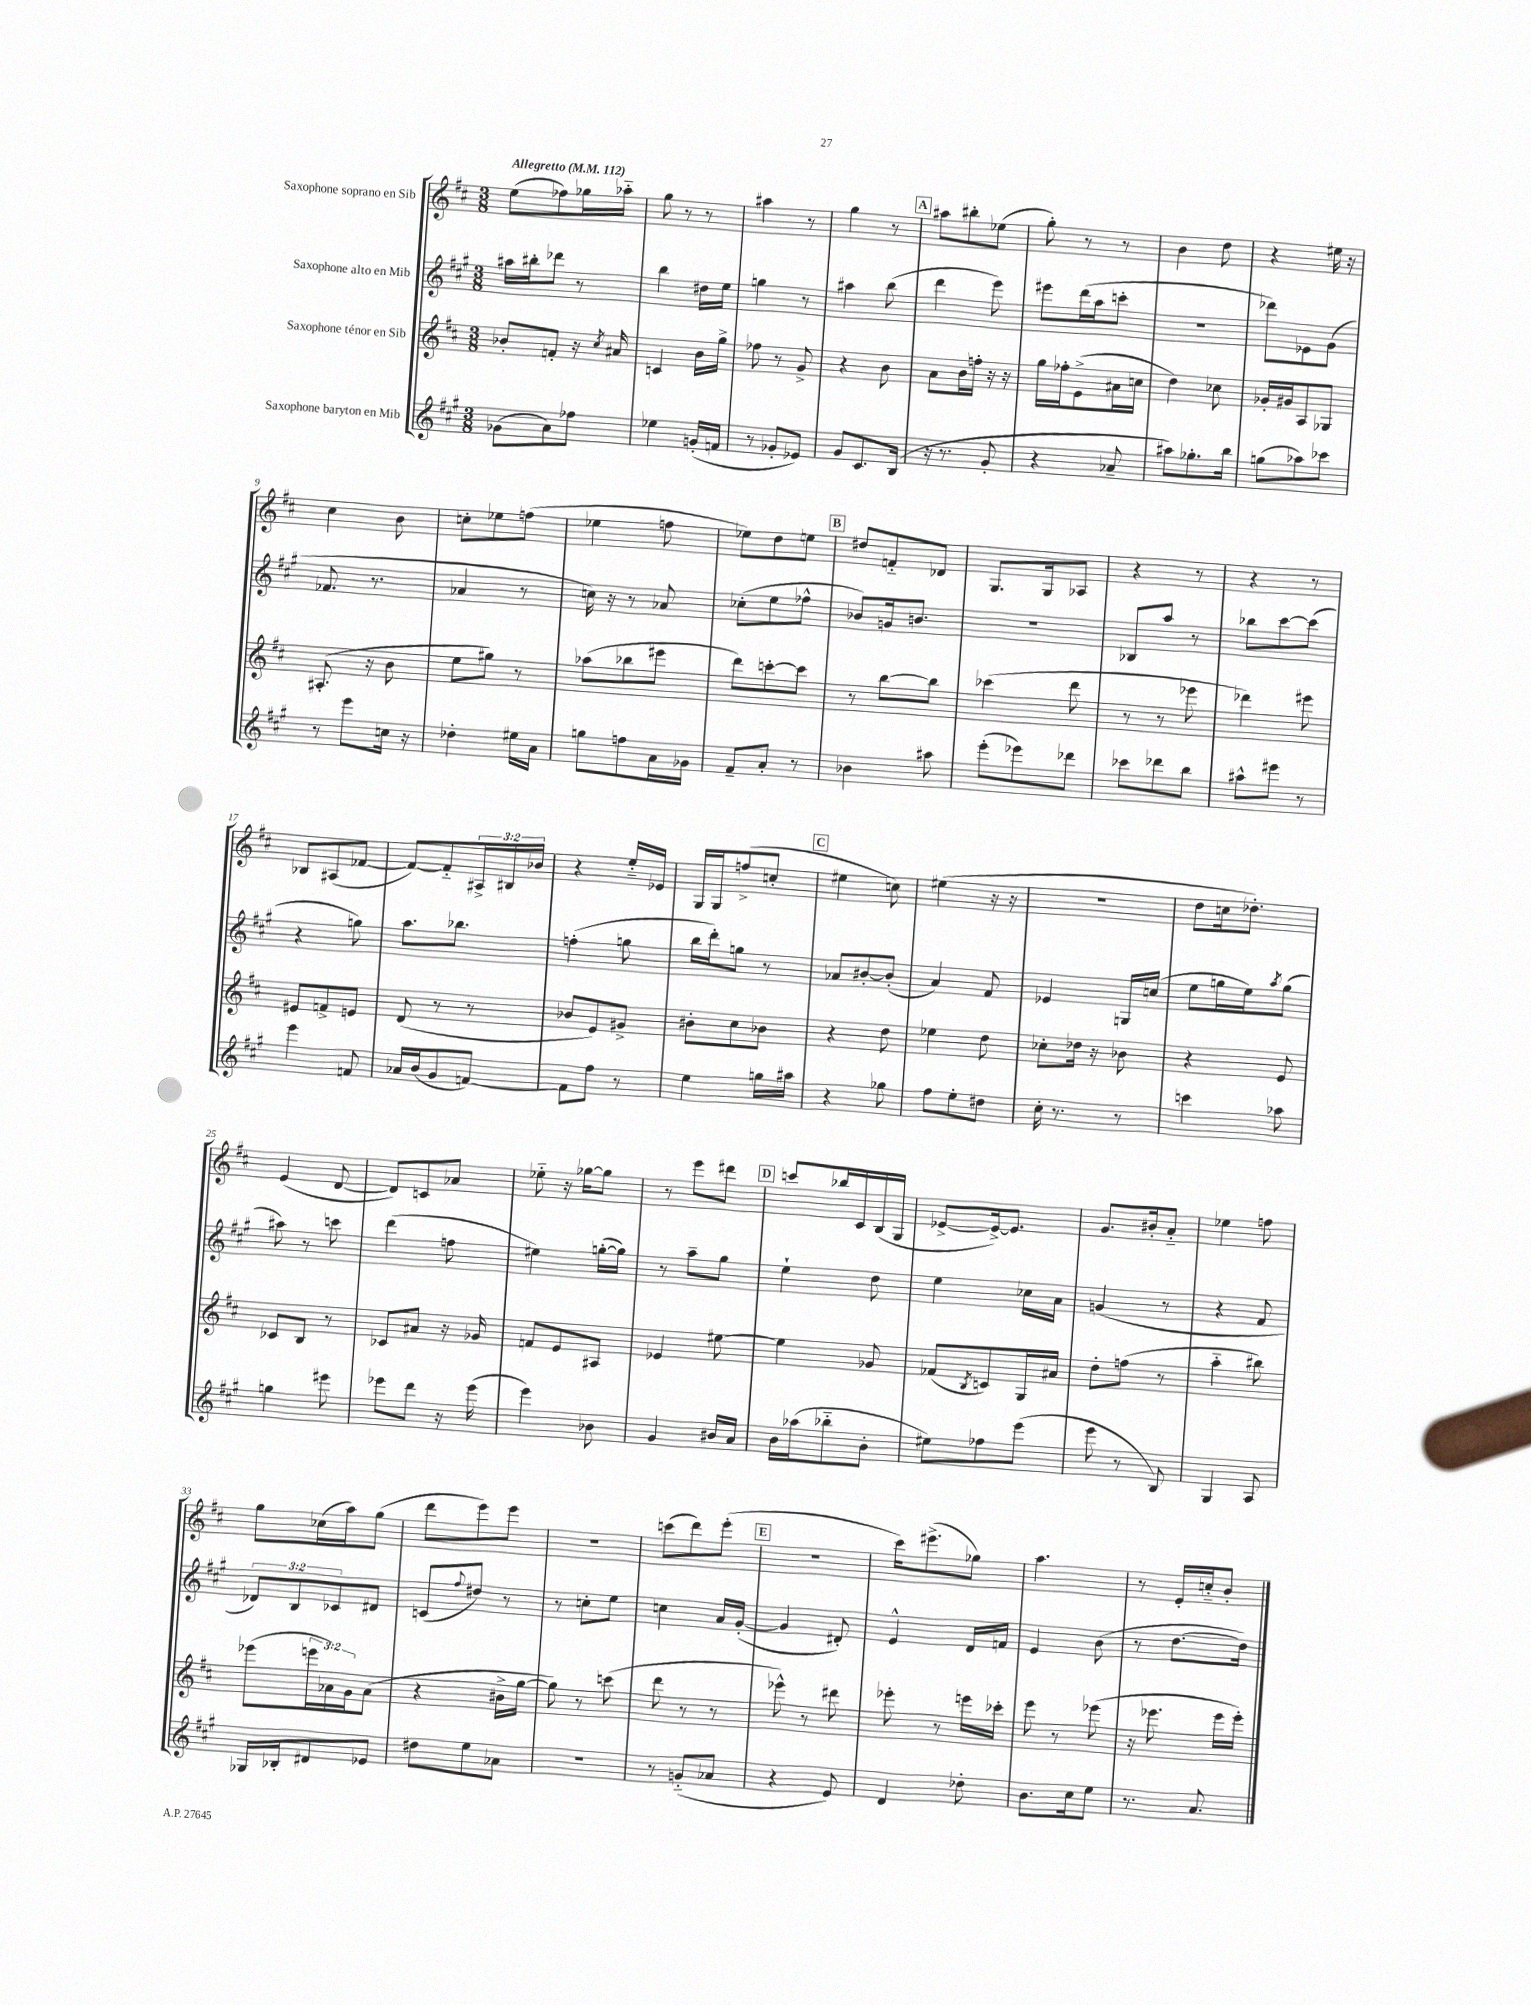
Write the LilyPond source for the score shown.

<<
\new StaffGroup <<
\new Staff = "s0" \with { instrumentName = "Saxophone soprano en Sib" } {
    \clef treble \key d \major \numericTimeSignature \time 3/8 \override Staff.TupletNumber.text = #tuplet-number::calc-fraction-text \tempo "Allegretto" 4 = 112
    e''8( fes''8) ges''16 aes''16-_ |
    g''8 r8 r8 |
    ais''4 r8 |
    g''4 r8 |
    \mark \markup { \box "A" } ais''8 bis''8-. ees''8( |
    g''8-.) r8 r8 |
    b'4 d''8 |
    r4 eis''16 r16 |
    cis''4 b'8 |
    c''8-. ees''8 f''8( |
    ees''4 f''8 |
    ees''8) d''8 e''8 |
    \mark \markup { \box "B" } dis''8 f'8-_ des'8 |
    g8. g16 aes8 |
    r4 r8 |
    r4 r8 |
    bes8 ais8( fes'8~ |
    fes'8~) fes'8-_ \tuplet 3/2 { ais16-> bis16 bes'16 } |
    r4 e''16-_ ees'16 |
    g16 g16 f''8->( c''8-. |
    \mark \markup { \box "C" } eis''4 c''8) |
    eis''4( r16 r16 |
    R4. |
    d''8 c''16 des''8.-.) |
    e'4( d'8~ |
    d'8) c'8 aes'8 |
    ees''8-_ r16 ges''16~ ges''8 |
    r8 e'''8 dis'''8 |
    \mark \markup { \box "D" } c'''8 bes''16 cis'16 b16( g16 |
    ees'8~-> ees'16~->) ees'8. |
    g'8. bis'16-. a'8-_ |
    ees''4 f''8 |
    g''8 ces''16( a''16) g''8( |
    d'''8 e'''8) e'''8 |
    R4. |
    c'''8( d'''8) e'''8-.( |
    \mark \markup { \box "E" } R4. |
    cis'''16) eis'''8.->( ges''8) |
    a''4. |
    r8 e'16-. c''16-_ b'8-. \bar "|." |
}
\new Staff = "s1" \with { instrumentName = "Saxophone alto en Mib" } {
    \clef treble \key a \major \numericTimeSignature \time 3/8 \override Staff.TupletNumber.text = #tuplet-number::calc-fraction-text
    ais''16 bis''16-. des'''8 r8 |
    b''4 dis''16 e''16 |
    g''4 r8 |
    ais''4 b''8( |
    \mark \markup { \box "A" } d'''4 e'''8) |
    eis'''8 d'''16( a''16 c'''8-. |
    R4. |
    des'''8) ees'8 gis'8( |
    fes'8. r8. |
    aes'4 r8 |
    c''16) r16 r8 aes'8 |
    ces''8-.( e''8 fes''8-^ |
    \mark \markup { \box "B" } bes'8) g'16 b'8. |
    R4. |
    bes8 a''8 r8 |
    bes''8 cis'''8~ cis'''8( |
    r4 g''8) |
    a''8. bes''8. |
    f''4-.( g''8 |
    b''16 d'''16-.) g''8 r8 |
    \mark \markup { \box "C" } aes'8 bis'8~-. bis'8-.( |
    a'4) fis'8 |
    ees'4 g16 c''16( |
    e''8 g''16 e''16) \acciaccatura { a''8 } g''8( |
    ais''8) r8 c'''8 |
    d'''4( f''8 |
    eis''4) g''16~-.( g''16) |
    r8 a''8-- gis''8 |
    \mark \markup { \box "D" } e''4-! d''8 |
    e''4 ces''16 a'16 |
    g'4( r8 |
    r4 fis'8 |
    \tuplet 3/2 { des'8) b8 ces'8 } dis'8 |
    c'8( \appoggiatura { fis''8 } dis''8) r8 |
    r8 c''8-. e''8 |
    c''4 a'16 gis'16~-.( |
    \mark \markup { \box "E" } gis'4 dis'8-.) |
    e'4-^ d'16 f'16 |
    e'4 b'8( |
    r8 d''8.~ d''16) \bar "|." |
}
\new Staff = "s2" \with { instrumentName = "Saxophone ténor en Sib" } {
    \clef treble \key d \major \numericTimeSignature \time 3/8 \override Staff.TupletNumber.text = #tuplet-number::calc-fraction-text
    bes'8-. f'8-. r16 \acciaccatura { cis''8 } ais'16 |
    c'4 b'16 g''16-> |
    fes''8 r8 g'8-> |
    r4 b'8 |
    \mark \markup { \box "A" } a'8 b'16 f''16-. r16 r16 |
    g''16 fes''16-. e'8->( ais'16 c''16 |
    d''4) ces''8 |
    ges'16-. gis'16 a8 ges8 |
    ais8.-.( r16 b'8 |
    e''8 gis''8) r8 |
    aes''8( bes''8 eis'''8 |
    d'''8) c'''8~-. c'''8 |
    \mark \markup { \box "B" } r8 b''8~ b''8 |
    ces'''4( d'''8 |
    r8 r8 ees'''8 |
    des'''4) eis'''8 |
    eis'8 f'8-> e'8 |
    d'8( r8 r8 |
    bes'8 e'8) gis'8-> |
    bis'8-. cis''8 bes'8 |
    \mark \markup { \box "C" } r4 d''8 |
    ees''4 d''8 |
    ces''8-. des''16 r16 bes'8 |
    r4 e'8 |
    ces'8 b8 r8 |
    ces'8 ais'8 r16 ges'16 |
    f'8 e'8 ais8 |
    ees'4 eis''8~ |
    \mark \markup { \box "D" } eis''4 ges'8 |
    fes'8( \acciaccatura { b8 } c'8) g16 ais'16 |
    d''8-. f''8( r8 |
    a''4-_ bis''8) |
    ees'''8( \tuplet 3/2 { e'''16 aes'16) g'16 } aes'8( |
    r4 bis'16-> g''16~ |
    g''8) r8 c'''8( |
    d'''8 r8 r8 |
    \mark \markup { \box "E" } ees'''8-^) r8 dis'''8 |
    ees'''8-. r8 e'''16 ces'''16-. |
    e'''8 r8 ees'''8( |
    r16 ees'''8. ees'''16 ees'''16-.) \bar "|." |
}
\new Staff = "s3" \with { instrumentName = "Saxophone baryton en Mib" } {
    \clef treble \key a \major \numericTimeSignature \time 3/8
    ges'8( a'8) fes''8 |
    ees''4 g'16-.( f'16 |
    r8 ges'8-. ees'8) |
    gis'8 cis'8. b16( |
    \mark \markup { \box "A" } r16 r8. gis'8-. |
    r4 aes'8-- |
    ais''8) ges''8.-. b''16 |
    g''8( aes''8) ces'''8 |
    r8 e'''8 c''16 r16 |
    des''4-. eis''16 a'16 |
    g''8 f''8 a'16 ges'16 |
    fis'8-- a'8-. r8 |
    \mark \markup { \box "B" } bes'4 ais''8 |
    e'''8-.( ees'''8) des'''8 |
    ces'''8 des'''8 b''8 |
    ais''8-^ eis'''8 r8 |
    e'''4 f'8 |
    aes'16 b'16( gis'8 f'8~) |
    f'8 fis''8 r8 |
    e''4 g''16 ais''16 |
    \mark \markup { \box "C" } r4 ges''8 |
    fis''8 e''8-. dis''8 |
    cis''16-. r8. r8 |
    c'''4 aes''8 |
    g''4 eis'''8 |
    ees'''8 d'''8 r16 ees'''16( |
    e'''4) bes'8 |
    gis'4 bis'16 a'16 |
    \mark \markup { \box "D" } b'16 aes''16( bes''8-_ b'8-. |
    eis''8) fes''8 e'''8( |
    e'''8 r8 b8) |
    gis4 a8 |
    ges16 bes16-. dis'8 ees'8 |
    dis''8 e''8 aes'8 |
    r4. |
    r8 g'8-_( aes'8 |
    \mark \markup { \box "E" } r4 e'8) |
    d'4 des''8-. |
    b'8. cis''16 e''8 |
    r8. a'8. \bar "|." |
}
>>
>>
